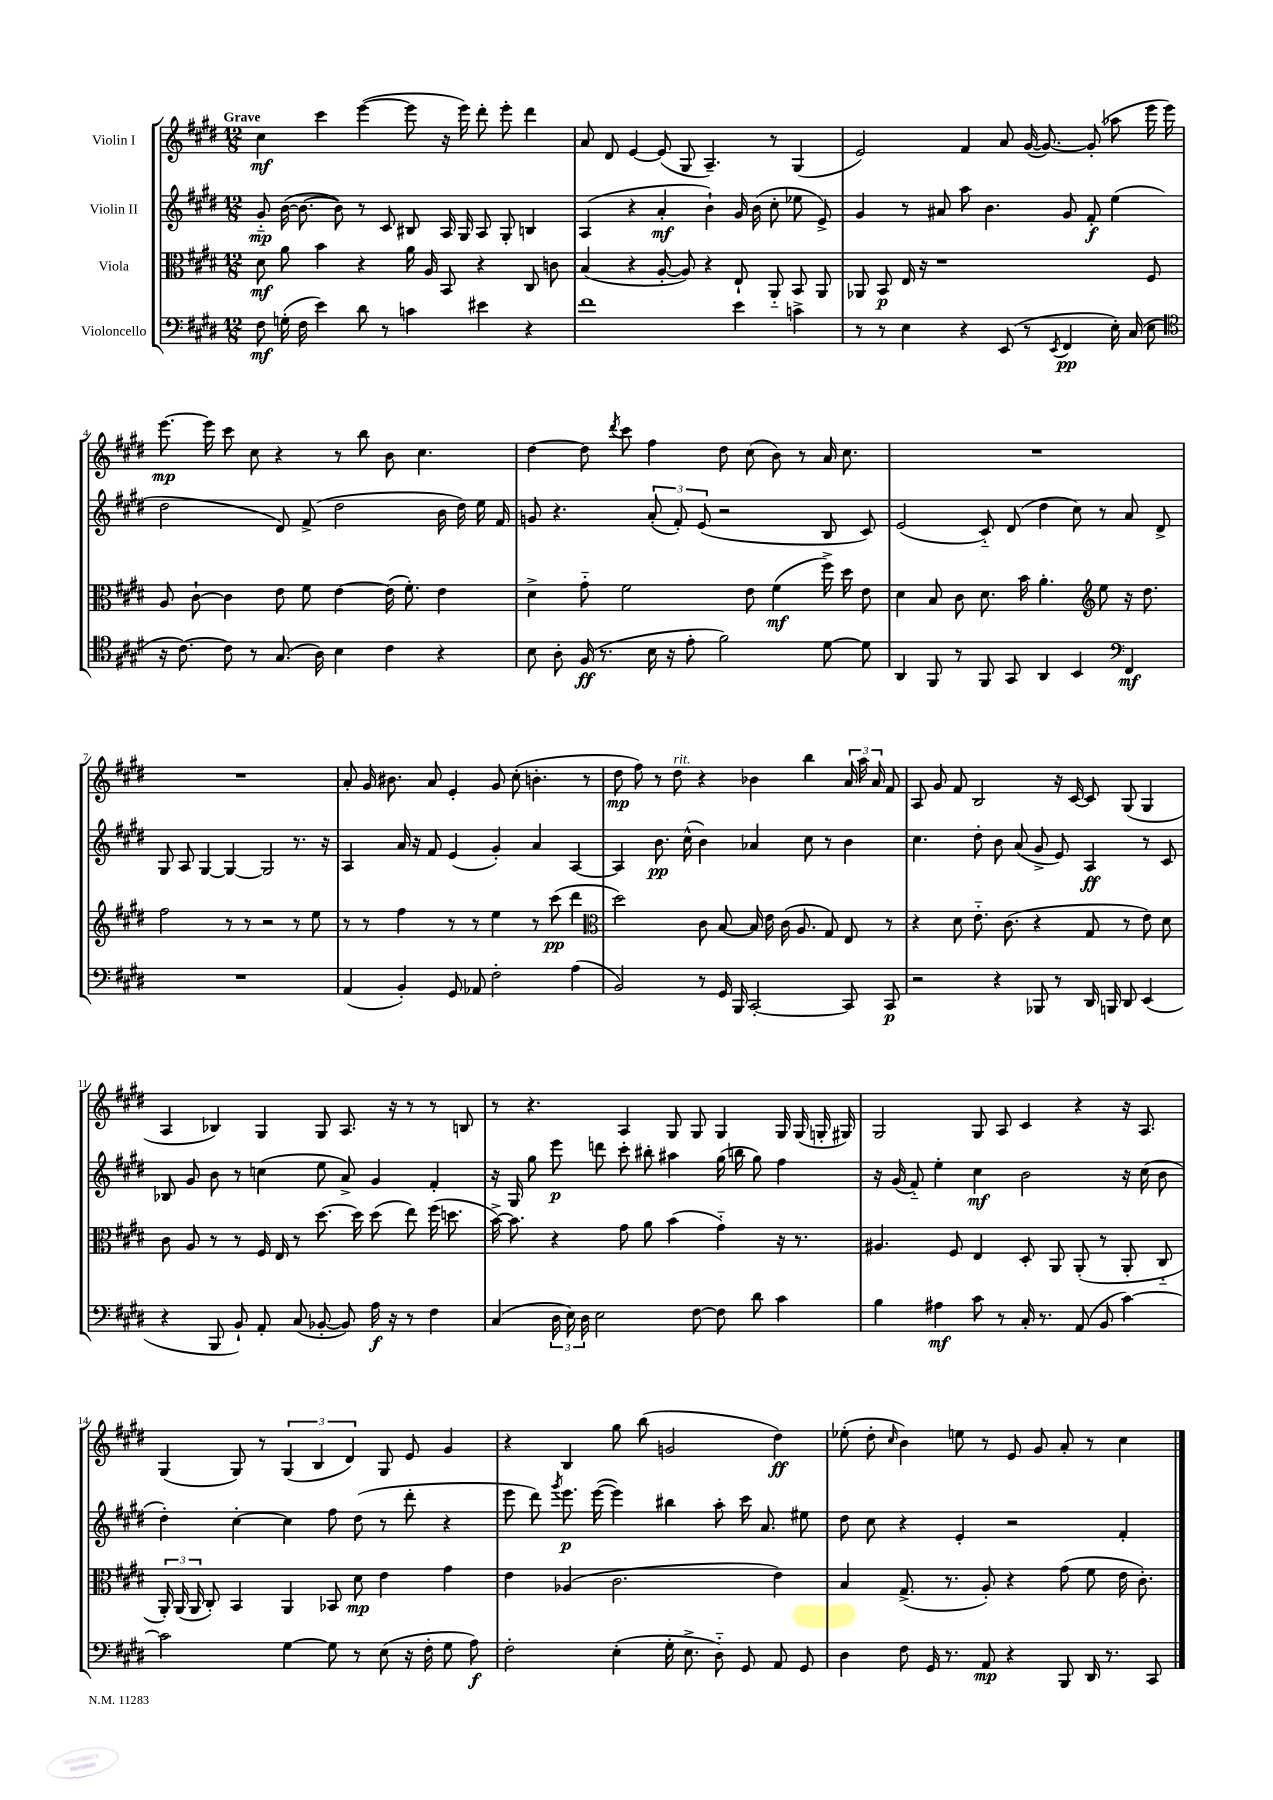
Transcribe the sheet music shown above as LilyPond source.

<<
\new StaffGroup <<
\new Staff = "s0" \with { instrumentName = "Violin I" } {
    \clef treble \key e \major \numericTimeSignature \time 12/8 \tempo "Grave"
    \autoBeamOff cis''4\mf cis'''4 e'''4~( e'''8 r16 e'''16) dis'''8-. e'''8-. dis'''4 |
    a'8 dis'8 e'4~ e'8( gis8 a4.--) r8 gis4( |
    e'2) fis'4 a'8 gis'16~( gis'8.~) gis'8-.( aes''8 e'''16 e'''16) |
    e'''8.~\mp e'''16 cis'''8 cis''8 r4 r8 b''8 b'8 cis''4. |
    dis''4~ dis''8 \acciaccatura { dis'''8 } cis'''8 fis''4 dis''8 cis''8( b'8) r8 a'16 cis''8. |
    R1. |
    R1. |
    a'8-. gis'16 bis'8. a'8 e'4-. gis'8 cis''8-.( b'4.-. r8 |
    dis''8\mp fis''8) r8 dis''8^\markup { \italic "rit." } r4 bes'4 b''4 \tuplet 3/2 { a'16 a''16 a'16 } fis'8 |
    a8 gis'8 fis'8 b2 r16 cis'16~ cis'8 gis8( gis4 |
    a4 bes4) gis4 gis8 a8. r16 r8 r8 b8 |
    r8 r4. a4 gis8 gis8 gis4 gis16 gis16( g16-. gis16) |
    gis2 gis8 a8 cis'4 r4 r16 a8. |
    gis4( gis8) r8 \tuplet 3/2 { gis4( b4 dis'4) } gis8 e'8 gis'4 |
    r4 b4 gis''8 b''8( g'2 dis''4\ff) |
    ees''8-.( dis''8-. \grace { cis''16 } b'4) e''8 r8 e'8 gis'8 a'8-. r8 cis''4 \bar "|." |
}
\new Staff = "s1" \with { instrumentName = "Violin II" } {
    \clef treble \key e \major \numericTimeSignature \time 12/8
    \autoBeamOff gis'8-_\mp b'16~( b'8.~ b'8) r8 cis'8 bis8 a16 gis16 a8 gis8-. b4 |
    a4( r4 a'4-.\mf b'4-!) gis'16 b'16( cis''8-. ees''8 e'8->) |
    gis'4 r8 ais'8 a''8 b'4. gis'8 fis'8-.\f e''4( |
    dis''2 dis'8) fis'8->( dis''2 b'16 dis''16) e''16 fis'16 |
    g'8 r4. \tuplet 3/2 { a'8-.( fis'8-.) e'8( } r2 b8 cis'8) |
    e'2( cis'8-_) dis'8( dis''4 cis''8) r8 a'8 dis'8-> |
    gis8 a8 gis4~ gis4~ gis2 r8. r16 |
    a4 a'16 r16 fis'8 e'4( gis'4-.) a'4 a4~ |
    a4 b'8.\pp cis''16-^( b'4) aes'4 cis''8 r8 b'4 |
    cis''4. dis''8-. b'8 a'8( gis'8-> e'8) a4\ff r8 cis'8 |
    bes8 gis'8 b'8 r8 c''4( e''8 a'8->) gis'4 fis'4-. |
    r16 gis16 gis''8 e'''8\p d'''8 cis'''8-. bis''8-. ais''4 gis''16( b''16 gis''8) fis''4 |
    r16 gis'16( fis'8-_) e''4-. cis''4\mf b'2 r16 cis''16( b'8 |
    dis''4-.) cis''4~-. cis''4 fis''8 dis''8( r8 dis'''8-. r4 |
    e'''8 dis'''8) \acciaccatura { gis'''8 } e'''8.\p e'''16~( e'''4) bis''4 a''8-. cis'''16 a'8. eis''8 |
    dis''8 cis''8 r4 e'4-. r2 fis'4-. \bar "|." |
}
\new Staff = "s2" \with { instrumentName = "Viola" } {
    \clef alto \key e \major \numericTimeSignature \time 12/8
    \autoBeamOff dis'8\mf a'8 b'4 r4 a'16 a16 b,8 r4 cis8 c'8 |
    b4( r4 a8~-. a8) r4 e8-! a,8-_ b,8 a,8 |
    aes,8 b,8\p e16 r16 r1 fis8 |
    a8 cis'8~-! cis'4 e'8 fis'8 e'4~ e'16( fis'8.-.) e'4 |
    dis'4-> gis'8-_ fis'2 e'8 fis'4\mf( fis''16->) dis''16 e'8 |
    dis'4 b8 cis'8 dis'8. b'16 a'4.-. \clef treble e''8 r16 dis''8. |
    fis''2 r8 r8 r2 r8 e''8 |
    r8 r8 fis''4 r8 r8 e''4 r8 cis'''8\pp( dis'''4 |
    \clef alto dis''2) cis'8 b8~ b16 e'16 cis'16( a8. gis8) e8 r8 |
    r4 dis'8 e'8.-_ cis'8.( r4 gis8 r8 e'8) dis'8 |
    cis'8 a8 r8 r8 fis16 e16 r8 dis''8.~ dis''16 dis''8( e''8) fis''16( d''8. |
    b'16~->) b'8. r4 gis'8 a'8 b'4( gis'4-_) r16 r8. |
    ais4. fis8 e4 dis8-. a,8 a,8-.( r8 a,8-. cis8-_ |
    \tuplet 3/2 { a,16-.) a,16( a,16 } cis8-.) b,4 a,4 bes,8 dis'8\mp e'4 gis'4 |
    e'4 aes4( cis'2. e'4) |
    b4 gis8.->( r8. a8-.) r4 gis'8( fis'8 e'16 cis'8.-.) \bar "|." |
}
\new Staff = "s3" \with { instrumentName = "Violoncello" } {
    \clef bass \key e \major \numericTimeSignature \time 12/8
    \autoBeamOff fis8\mf g16-.( fis16 e'4) dis'8 r8 c'4 eis'4 r4 |
    fis'1 e'4 c'4-> |
    r8 r8 e4 r4 e,8( r8 \acciaccatura { e,8 } fis,4\pp e16-.) cis16( e8 |
    \clef tenor r16 cis'8.~) cis'8 r8 gis8.( a16) b4 cis'4 r4 |
    b8 a8-. fis16\ff( r8. b16 r16 e'8-. fis'2) dis'8~ dis'8 |
    a,4 fis,8 r8 fis,8 gis,8 a,4 b,4 \clef bass fis,4\mf |
    R1. |
    a,4( b,4-.) gis,8 aes,8 fis2-. a4( |
    b,2) r8 gis,16 b,,16 cis,2~-. cis,8 cis,8\p |
    r2 r4 bes,,8 r8 dis,16 b,,16 dis,8 e,4( |
    r4 b,,8 b,8-!) a,8-. cis8( bes,8~-. bes,8) a16\f r16 r8 fis4 |
    cis4( \tuplet 3/2 { dis16 e16) dis16 } e2 fis8~ fis8 dis'8 cis'4 |
    b4 ais4\mf cis'8 r8 cis16-. r8. a,8( b,8 cis'4~) |
    cis'2 gis4~ gis8 r8 e8( r16 fis16-. gis8 a8\f) |
    fis2-. e4-.( gis16-. e8.-> dis8-_) gis,8 a,8 gis,8 |
    dis4 fis8 gis,16 r8. a,8\mp r4 b,,8 dis,16 r8. cis,8 \bar "|." |
}
>>
>>
